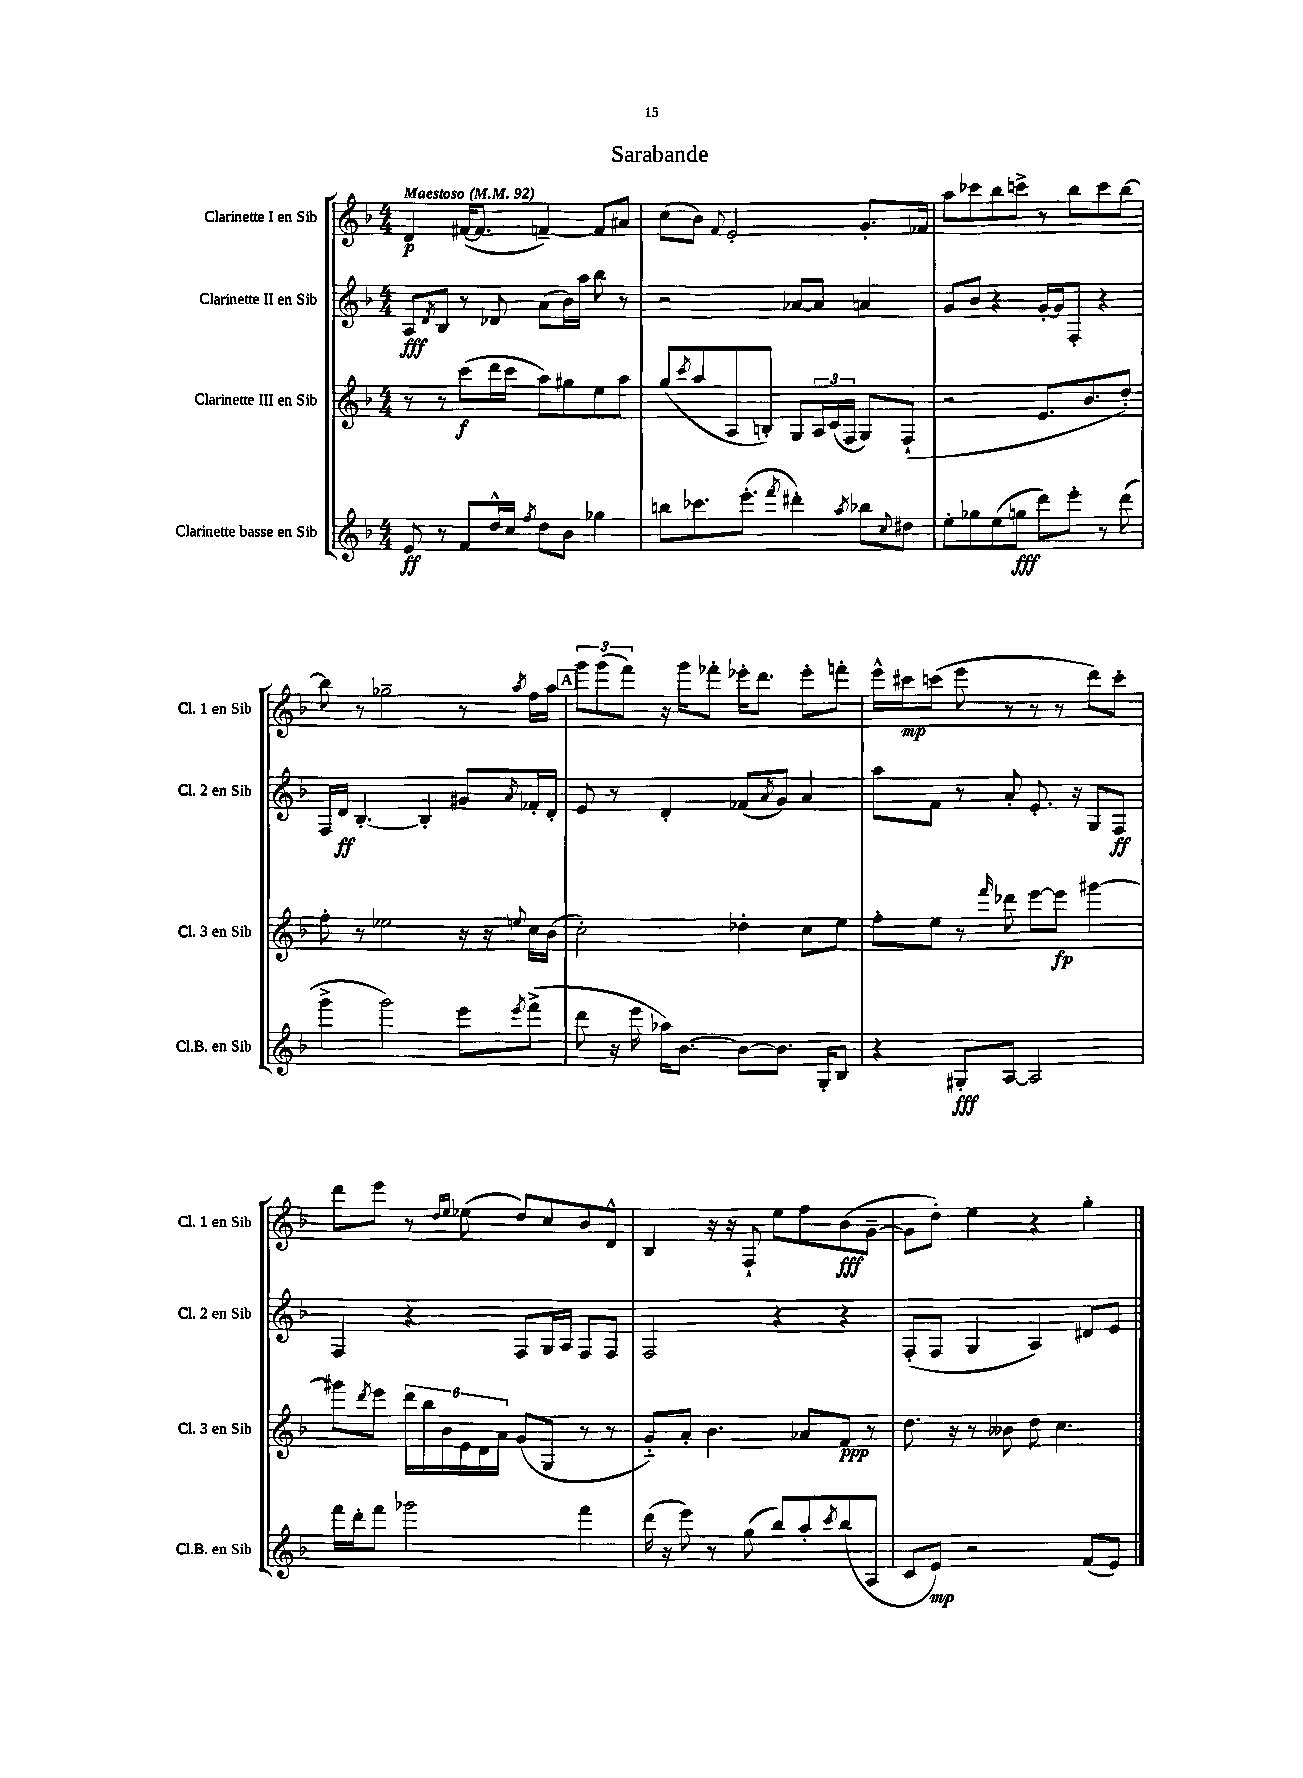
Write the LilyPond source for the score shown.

\header { title = "Sarabande" }
<<
\new StaffGroup <<
\new Staff = "s0" \with { instrumentName = "Clarinette I en Sib" shortInstrumentName = "Cl. 1 en Sib" } {
    \clef treble \key f \major \numericTimeSignature \time 4/4 \tempo "Maestoso" 4 = 92
    d'4\p fis'16~( fis'8. f'4~--) f'8 ais'8 |
    c''8( bes'8) \appoggiatura { f'8 } e'2-. g'8.-. fes'16 |
    a''8 ces'''8 bes''8 c'''8-> r8 bes''8 c'''8 bes''8~ |
    bes''8 r8 ges''2-- r8 \acciaccatura { a''8 } f''16 a''16 |
    \mark \markup { \box "A" } \tuplet 3/2 { g'''8 g'''8( f'''8) } r16 g'''16 fes'''8-. ees'''16-. d'''8. ees'''8-. f'''8-. |
    e'''16-^ cis'''16\mp c'''8( e'''8 r8 r8 r8 d'''8) c'''8-. |
    d'''8 e'''8 r8 \grace { d''16 e''16 } ees''8( d''8) c''8 bes'8 d'8-^ |
    bes4 r16 r16 f8-! e''8 f''8 bes'8\fff( g'8~-- |
    g'8 d''8-.) e''4 r4 g''4-. \bar "|." |
}
\new Staff = "s1" \with { instrumentName = "Clarinette II en Sib" shortInstrumentName = "Cl. 2 en Sib" } {
    \clef treble \key f \major \numericTimeSignature \time 4/4
    a8\fff \acciaccatura { d'8 } bes8 r8 des'8 a'8( bes'16) a''16 bes''8 r8 |
    r2 aes'8~ aes'8 a'4 |
    g'8 bes'8 r4 g'16~-. g'16 f8-. r4 |
    f16 d'16\ff bes4.~-. bes4-. gis'8 \acciaccatura { a'8 } fes'16-. d'16-. |
    \mark \markup { \box "A" } e'8 r8 d'4-. fes'8( \acciaccatura { a'8 } g'8) a'4 |
    a''8 f'8 r8 a'8-. e'8.-. r16 g8 f8\ff |
    f4 r4 f8 g16 a16 f8 f8 |
    f2 r4 r4 |
    f8-.( f8 g4 a4) dis'8 e'8 \bar "|." |
}
\new Staff = "s2" \with { instrumentName = "Clarinette III en Sib" shortInstrumentName = "Cl. 3 en Sib" } {
    \clef treble \key f \major \numericTimeSignature \time 4/4
    r8 r8 c'''8\f( d'''16 c'''16 a''8) gis''8 e''8 a''8 |
    g''8( \acciaccatura { c'''8 } a''8 a8 b8-.) g8 \tuplet 3/2 { a16 c'16( f16 } g8) f8-!( |
    r2 e'8. bes'8. d''8-.) |
    f''8-. r8 ees''2 r16 r16 \appoggiatura { e''8 } c''16 bes'16( |
    \mark \markup { \box "A" } c''2-.) des''4-. c''8 e''8 |
    f''8-. e''8 r8 \grace { f'''16 } des'''8 e'''8~ e'''8\fp gis'''4~ |
    gis'''8 \acciaccatura { d'''8 } e'''8 \tuplet 6/4 { d'''16 bes''16 bes'16 e'16 d'16 a'16 } g'8( g8 r8 r8 |
    g'8-_) a'8-. bes'4. aes'8 f'8\ppp r8 |
    d''8. r16 r8 beses'8 d''8 c''4. \bar "|." |
}
\new Staff = "s3" \with { instrumentName = "Clarinette basse en Sib" shortInstrumentName = "Cl.B. en Sib" } {
    \clef treble \key f \major \numericTimeSignature \time 4/4
    e'8\ff r8 f'8 d''16-^ c''16 \acciaccatura { f''8 } d''8 bes'8 ges''4 |
    b''8 ces'''8. e'''8.-.( \acciaccatura { f'''8 } dis'''4-.) \acciaccatura { a''8 } bes''8 \appoggiatura { c''8 } dis''8 |
    e''8-. ges''8 e''8( g''8\fff d'''8) e'''8-. r8 d'''8( |
    g'''4-> g'''2) e'''8 \acciaccatura { e'''8 } f'''8->( |
    \mark \markup { \box "A" } d'''8 r16 e'''16 aes''16) bes'8.~ bes'8~ bes'8. g16-. bes8 |
    r4 gis8-.\fff a8~ a2 |
    f'''16 d'''16-. f'''8 ges'''2 f'''4 |
    d'''16( r16 e'''8) r8 g''8( bes''8) a''8-. \acciaccatura { c'''8 } bes''8( a8 |
    c'8 e'8\mp) r2 f'8( e'8) \bar "|." |
}
>>
>>
\layout { \context { \Score \remove "Bar_number_engraver" } }
